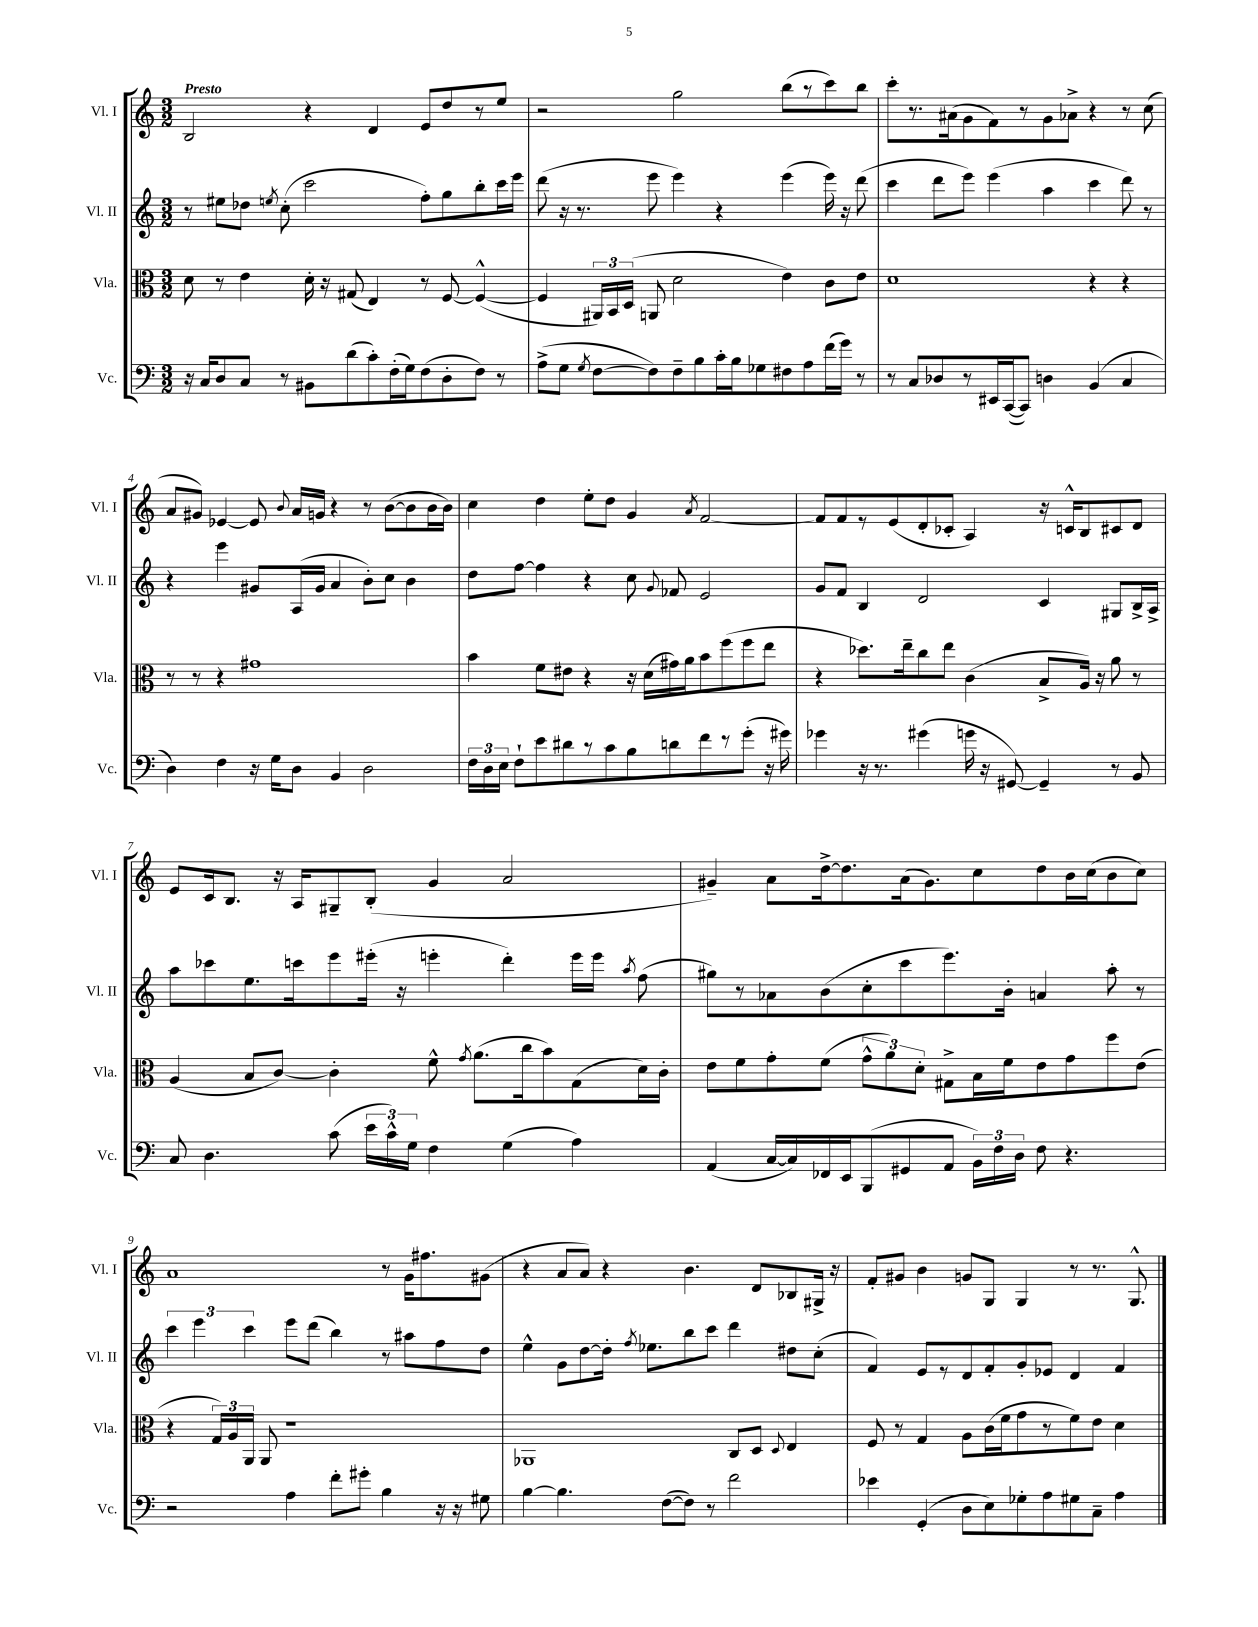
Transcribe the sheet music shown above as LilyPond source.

<<
\new StaffGroup <<
\new Staff = "s0" \with { instrumentName = "Vl. I" shortInstrumentName = "Vl. I" } {
    \clef treble \key c \major \numericTimeSignature \time 3/2 \tempo "Presto"
    \autoBeamOff b2 r4 d'4 e'8[ d''8 r8 e''8] |
    r2 g''2 b''8[( r8 c'''8) b''8] |
    c'''8[-. r8. ais'16( g'8 f'8) r8 g'8 aes'8]-> r4 r8 c''8( |
    a'8[ gis'8]) ees'4~ ees'8 \appoggiatura { b'8 } a'16[ g'16] r4 r8 b'8[~( b'8 b'16 b'16]) |
    c''4 d''4 e''8[-. d''8] g'4 \acciaccatura { a'8 } f'2~ |
    f'8[ f'8 r8 e'8( d'8-. ces'8]-. a4) r16 c'16[-^ b8 cis'8 d'8] |
    e'8[ c'16 b8.] r16 a16[ gis8-- b8]-.( g'4 a'2 |
    gis'4--) a'8[ d''16~-> d''8. a'16( gis'8.) c''8 d''8 b'16 c''16( b'8 c''8]) |
    a'1 r8 g'16[ fis''8. gis'8]( |
    r4 a'8[ a'8]) r4 b'4. d'8[ bes8 gis16]-> r16 |
    f'8[-. gis'8] b'4 g'8[ g8] g4 r8 r8. g8.-^ \bar "|." |
}
\new Staff = "s1" \with { instrumentName = "Vl. II" shortInstrumentName = "Vl. II" } {
    \clef treble \key c \major \numericTimeSignature \time 3/2
    \autoBeamOff r8 eis''8[ des''8] \acciaccatura { e''8 } c''8-.( c'''2 f''8[-.) g''8 b''8-. c'''16 e'''16] |
    d'''8( r16 r8. e'''8 e'''4) r4 e'''4( e'''16) r16 d'''8( |
    c'''4 d'''8[ e'''8]) e'''4( a''4 c'''4 d'''8) r8 |
    r4 e'''4 gis'8[ a16( gis'16] a'4 b'8[-.) c''8] b'4 |
    d''8[ f''8]~ f''4 r4 c''8 \appoggiatura { g'8 } fes'8 e'2 |
    g'8[ f'8] b4 d'2 c'4 gis8[ b16-> a16]-> |
    a''8[ ces'''8 e''8. c'''16 e'''8 eis'''16]-.( r16 e'''4-. d'''4-.) e'''16[ e'''16] \acciaccatura { a''8 } f''8( |
    gis''8[) r8 aes'8 b'8( c''8-. c'''8 e'''8.) b'16]-. a'4 a''8-. r8 |
    \tuplet 3/2 { c'''4 e'''4 c'''4 } e'''8[ d'''8]( b''4) r8 ais''8[ f''8 d''8] |
    e''4-^ g'8[ d''8~ d''16]-. \acciaccatura { f''8 } ees''8.[ b''8 c'''8] d'''4 dis''8[ c''8]-.( |
    f'4) e'8[ r8 d'8 f'8-. g'8-. ees'8] d'4 f'4 \bar "|." |
}
\new Staff = "s2" \with { instrumentName = "Vla." shortInstrumentName = "Vla." } {
    \clef alto \key c \major \numericTimeSignature \time 3/2
    \autoBeamOff d'8 r8 e'4 d'16-. r16 gis8( e4) r8 f8~ f4~-^( |
    f4 \tuplet 3/2 { ais,16[) b,16 d16]( } a,8 d'2 e'4) c'8[ e'8] |
    d'1 r4 r4 |
    r8 r8 r4 gis'1 |
    b'4 f'8[ eis'8] r4 r16 d'16[( gis'16) a'16 b'8 f''8( f''8 e''8] |
    r4 des''8.[) e''16-- c''8 e''8] c'4( b8[-> a16]) r16 a'8 r8 |
    a4( b8[ c'8]~) c'4-. f'8-^ \acciaccatura { g'8 } a'8.[( c''16 b'8) g8( d'16) c'16]-. |
    e'8[ f'8 g'8-. f'8]( \tuplet 3/2 { g'8[-^ a'8) d'8]-. } gis8[-> b16 f'16 e'8 g'8 f''8 e'8]( |
    r4 \tuplet 3/2 { g16[) a16 a,16] } a,8 r1 |
    aes,1 c8[ d8] \appoggiatura { d8 } e4 |
    f8 r8 g4 a8[ c'16( f'16 g'8 r8 f'8) e'8] d'4 \bar "|." |
}
\new Staff = "s3" \with { instrumentName = "Vc." shortInstrumentName = "Vc." } {
    \clef bass \key c \major \numericTimeSignature \time 3/2
    \autoBeamOff r16 c16[ d8 c8] r8 bis,8[ d'8( c'8-.) f16-.( g16) f8( d8-. f8]) r8 |
    a8[->( g8] \acciaccatura { g8 } f8[~ f8) f8-- b8 c'16-. b16 ges8 fis8 a8 f'16( g'16]) r8 |
    r8 c8[ des8 r8 eis,16 c,16~( c,8]) d4 b,4( c4 |
    d4) f4 r16 g16[ d8] b,4 d2 |
    \tuplet 3/2 { f16[ d16 e16] } f8[-! e'8 dis'8 r8 c'8 b8 d'8 f'8 r8 g'8]-.( r16 gis'16) |
    ges'4 r16 r8. gis'4( g'16 r16 gis,8~) gis,4-- r8 b,8 |
    c8 d4. c'8( \tuplet 3/2 { e'16[ c'16-^) g16] } f4 g4( a4) |
    a,4( c16[~ c16) fes,16 e,16 b,,8( gis,8 a,8] \tuplet 3/2 { b,16[) f16 d16] } f8 r4. |
    r2 a4 f'8[-. gis'8]-. b4 r16 r16 gis8 |
    b4~ b4. f8[~( f8]) r8 f'2 |
    ees'4 g,4-.( d8[ e8) ges8-. a8 gis8 c8]-- a4 \bar "|." |
}
>>
>>
